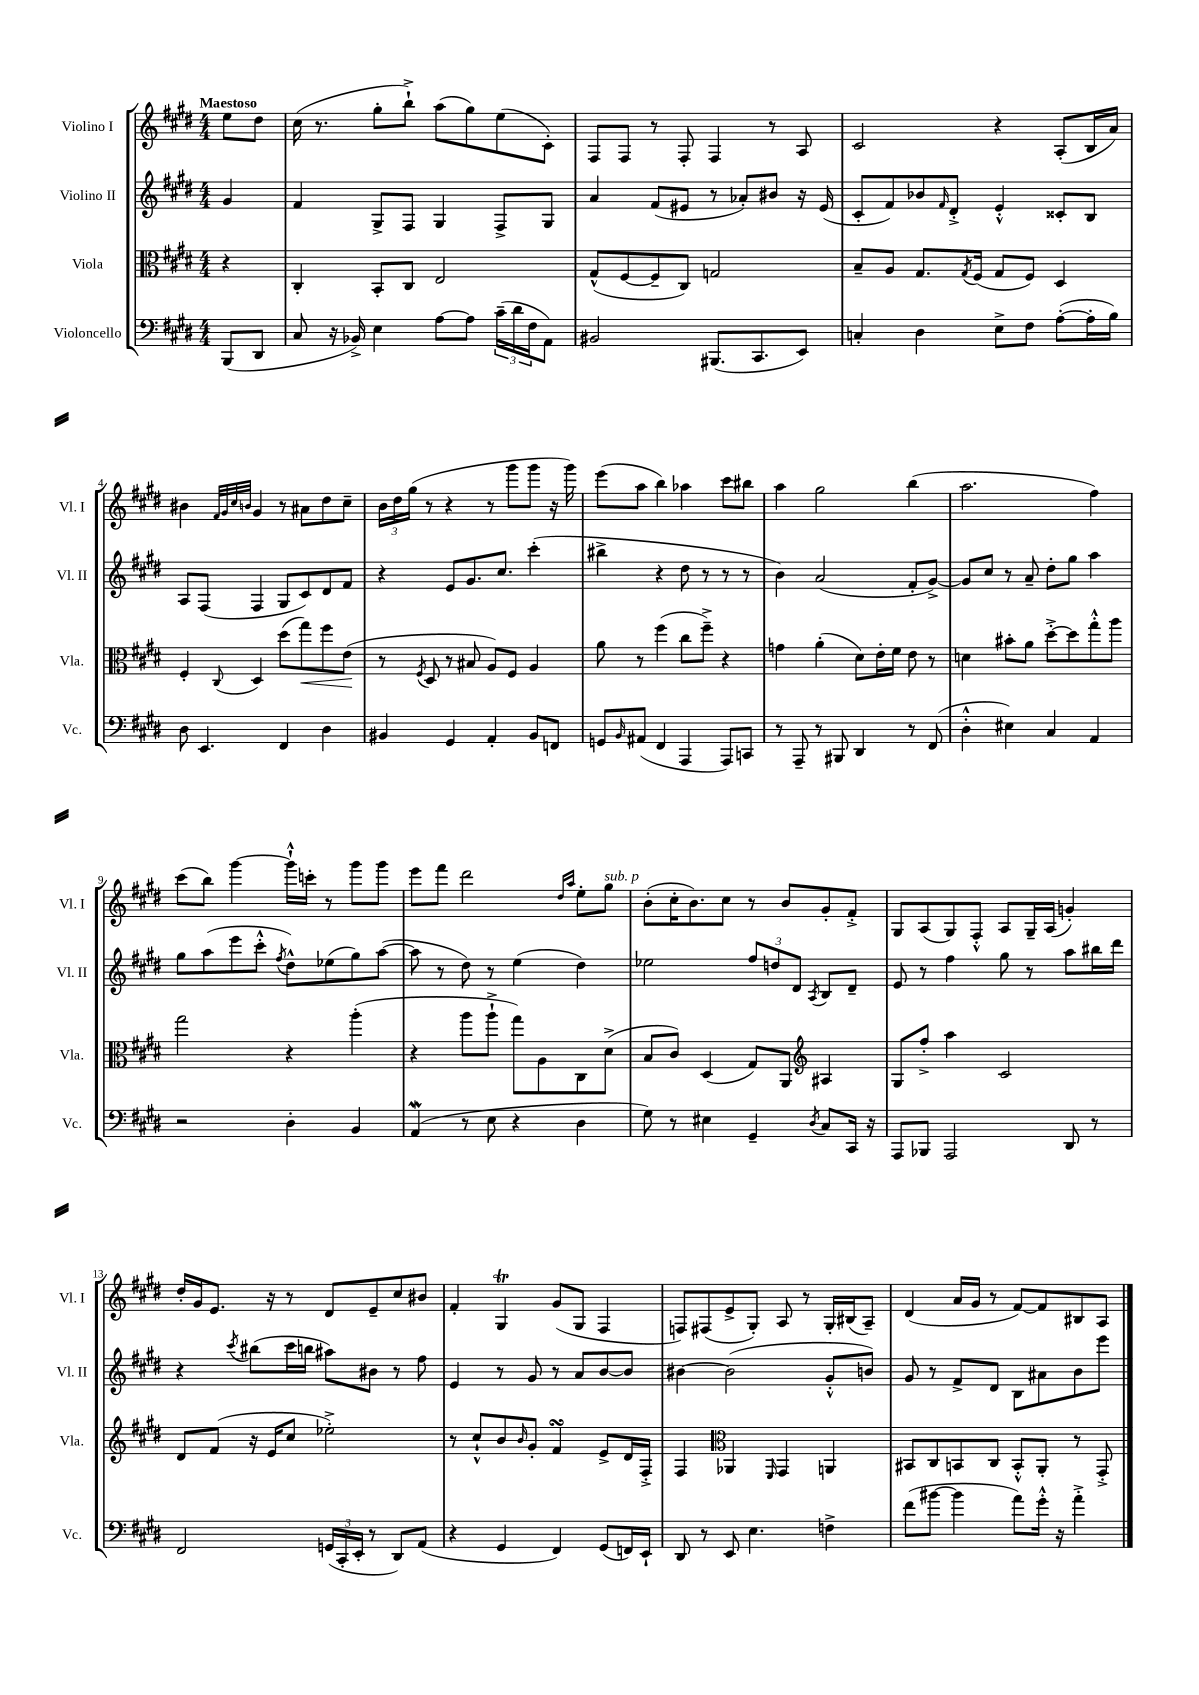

**kern	**kern	**kern	**kern
*staff4	*staff3	*staff2	*staff1
*clefF4	*clefC3	*clefG2	*clefG2
*k[f#c#g#d#]	*k[f#c#g#d#]	*k[f#c#g#d#]	*k[f#c#g#d#]
*M4/4	*M4/4	*M4/4	*M4/4
(8BBB	4r	4g#	8ee
8DD#	.	.	8dd#
=	=	=	=
8C#	4C#'	4f#	(16cc#
.	.	.	8.r
16r	.	.	.
16BB-^)	.	.	.
4E	8BB'	8G#^	8gg#'
.	8C#	8F#	8bb`^)
[8A	2E	4G#	(8aa
8A]	.	.	8gg#)
(24c#~	.	8F#^	(8ee
24d#	.	.	.
24F#	.	.	.
8AA)	.	8G#	8c#')
=	=	=	=
2BB#	(8G#^^	4a	8F#
.	[8F#	.	8F#
.	8F#~]	(8f#	8r
.	8C#)	8e#	8F#'
(8.BBB#	2G	8r	4F#
.	.	8a-')	.
8.CC#	.	.	.
.	.	8b#	8r
8EE)	.	16r	8A
.	.	(16e#	.
=	=	=	=
4C'	8B~	8c#'	2c#
.	8A	8f#)	.
4D#	8.G#	8b-	.
.	.	16qqf#	.
.	.	8d#'^	.
.	8qG#	.	.
.	(16F#	.	.
8E^	8G#	4e'^^	4r
8F#	8F#)	.	.
([8A'	4D#	8c##'	(8A'
16A']	.	8B	16B
16B)	.	.	16a)
=	=	=	=
8D#	4F#'	8A	4b#
4.EE	.	(8F#	.
.	.	.	32qqf#
.	.	.	32qqg#
.	.	.	32qqcc#
.	8qqC#	.	32qqb
.	4D#	4F#	4g#
4FF#	(8dd#	8G#	8r
.	8gg#)	8c#)	8a#
4D#	8ff#	8d#	8dd#
.	(8e	8f#	8cc#~
=	=	=	=
4BB#	8r	4r	24b
.	.	.	24dd#
.	.	.	(24gg#
.	8qF#	.	.
.	8D#	.	8r
4GG#	8r	8e	4r
.	8B#	8.g#	.
4AA'	8A)	.	8r
.	.	8.cc#	.
.	8F#	.	8ggg#
8BB#	4A	(4ccc#'	8ggg#
8FF	.	.	16r
.	.	.	16ggg#)
=	=	=	=
8GG	8a	4bb#^	(8eee
16qqBB	.	.	.
(8AA#	8r	.	8aa
4FF#	(4ff#	4r	4bb)
4AAA	8cc#	8dd#	4aa-
.	8ff#~^)	8r	.
8AAA)	4r	8r	8ccc#
8CC	.	8r	8bb#
=	=	=	=
8r	4g	4b)	4aa
8AAA~	.	.	.
8r	(4a'	(2a	2gg#
8BBB#	.	.	.
4DD#	8d#)	.	.
.	16e'	.	.
.	16f#	.	.
8r	8e	8f#'	(4bb
(8FF#	8r	[8g#^)	.
=	=	=	=
4D#'^^	4d	8g#]	2.aa
.	.	8cc#	.
4E#)	8b#'	8r	.
.	8a	8a~	.
4C#	[8dd#'^	8dd#'	.
.	8dd#]	8gg#	.
4AA	8gg#'^^	4aa	4ff#)
.	8aa	.	.
=	=	=	=
2r	2gg#	8gg#	(8ccc#
.	.	(8aa	8bb)
.	.	8eee	[4ggg#
.	.	8ccc#'^^	.
.	.	8qff#	.
4D#'	4r	8dd#^^)	16ggg#`^^]
.	.	.	16ccc'
.	.	(8ee-	8r
4BB	(4aa'	8gg#)	8ggg#
.	.	([8aa	8ggg#
=	=	=	=
(4AA	4r	8aa]	8eee
.	.	8r	8fff#
8r	8aa	8dd#)	2ddd#
8E	8aa`^	8r	.
4r	8gg#)	(4ee	.
.	8A	.	.
.	.	.	16qqdd#
.	.	.	16qqaa
4D#	8C#	4dd#)	8ee'
.	(8d#^	.	8gg#
=	=	=	=
8G#)	8B	2ee-	(8b'
8r	8c#)	.	16cc#'
.	.	.	8.b)
4E#	(4D#	.	.
.	.	.	8cc#
4GG#~	8G#)	12ff#	8r
.	.	12dd	.
.	8AA	.	8b
.	.	12d#	.
*	*clefG2	*	*
8qD#	.	8qA	.
8C#	4A#	8B	8g#'
16CC#	.	8d#~	8f#'^
16r	.	.	.
=	=	=	=
8AAA	8G#	8e	8G#
8BBB-	8ff#'^	8r	(8A
2AAA	4aa	4ff#	8G#)
.	.	.	8F#'^^
.	2c#	8gg#	8A
.	.	8r	16G#~
.	.	.	(16A
8DD#	.	8aa	4g')
8r	.	16bb#	.
.	.	16ddd#	.
=	=	=	=
2FF#	8d#	4r	16dd#'
.	.	.	16g#
.	(8f#	.	8.e
.	.	8qccc#	.
.	16r	(8bb#	.
.	16e	.	16r
.	8cc#	16ccc#	8r
.	.	16bb	.
(24GG	2ee-'^)	8aa#)	8d#
24CC#'	.	.	.
24EE'	.	.	.
8r	.	8b#	8e~
8DD#)	.	8r	8cc#
(8AA	.	8ff#	8b#
=	=	=	=
4r	8r	4e	4f#'
.	8cc#`^^	.	.
4GG#	8b	8r	4G#
.	16qqb	.	.
.	8g#'	8g#	.
4FF#)	4f#	8r	(8g#
.	.	8a	8G#
(8GG#	8e^	[8b	4F#
16FF)	16d#	8b]	.
16EE`	16F#'^	.	.
=	=	=	=
8DD#	4F#	[4b#	8F)
8r	.	.	(8F#
*	*clefC3	*	*
8EE	4AA-	(2b#]	8e^
4.E	.	.	8G#')
.	16qqFF#	.	.
.	4GG#	.	8A
.	.	.	8r
4F^	4AA	8g#'^^	16G#'
.	.	.	(16B#
.	.	8b)	8A~)
=	=	=	=
(8f#	8BB#	8g#	(4d#
[8b#	8C#	8r	.
4b#]	8BB	8f#^	16a
.	.	.	16g#
.	8C#	8d#	8r
8a)	8BB'^^	8B	[8f#)
16g#'^^	8AA'	8a#	8f#]
16r	.	.	.
4a'^	8r	8b	8B#
.	8GG#'^	8eee	8A
==	==	==	==
*-	*-	*-	*-
